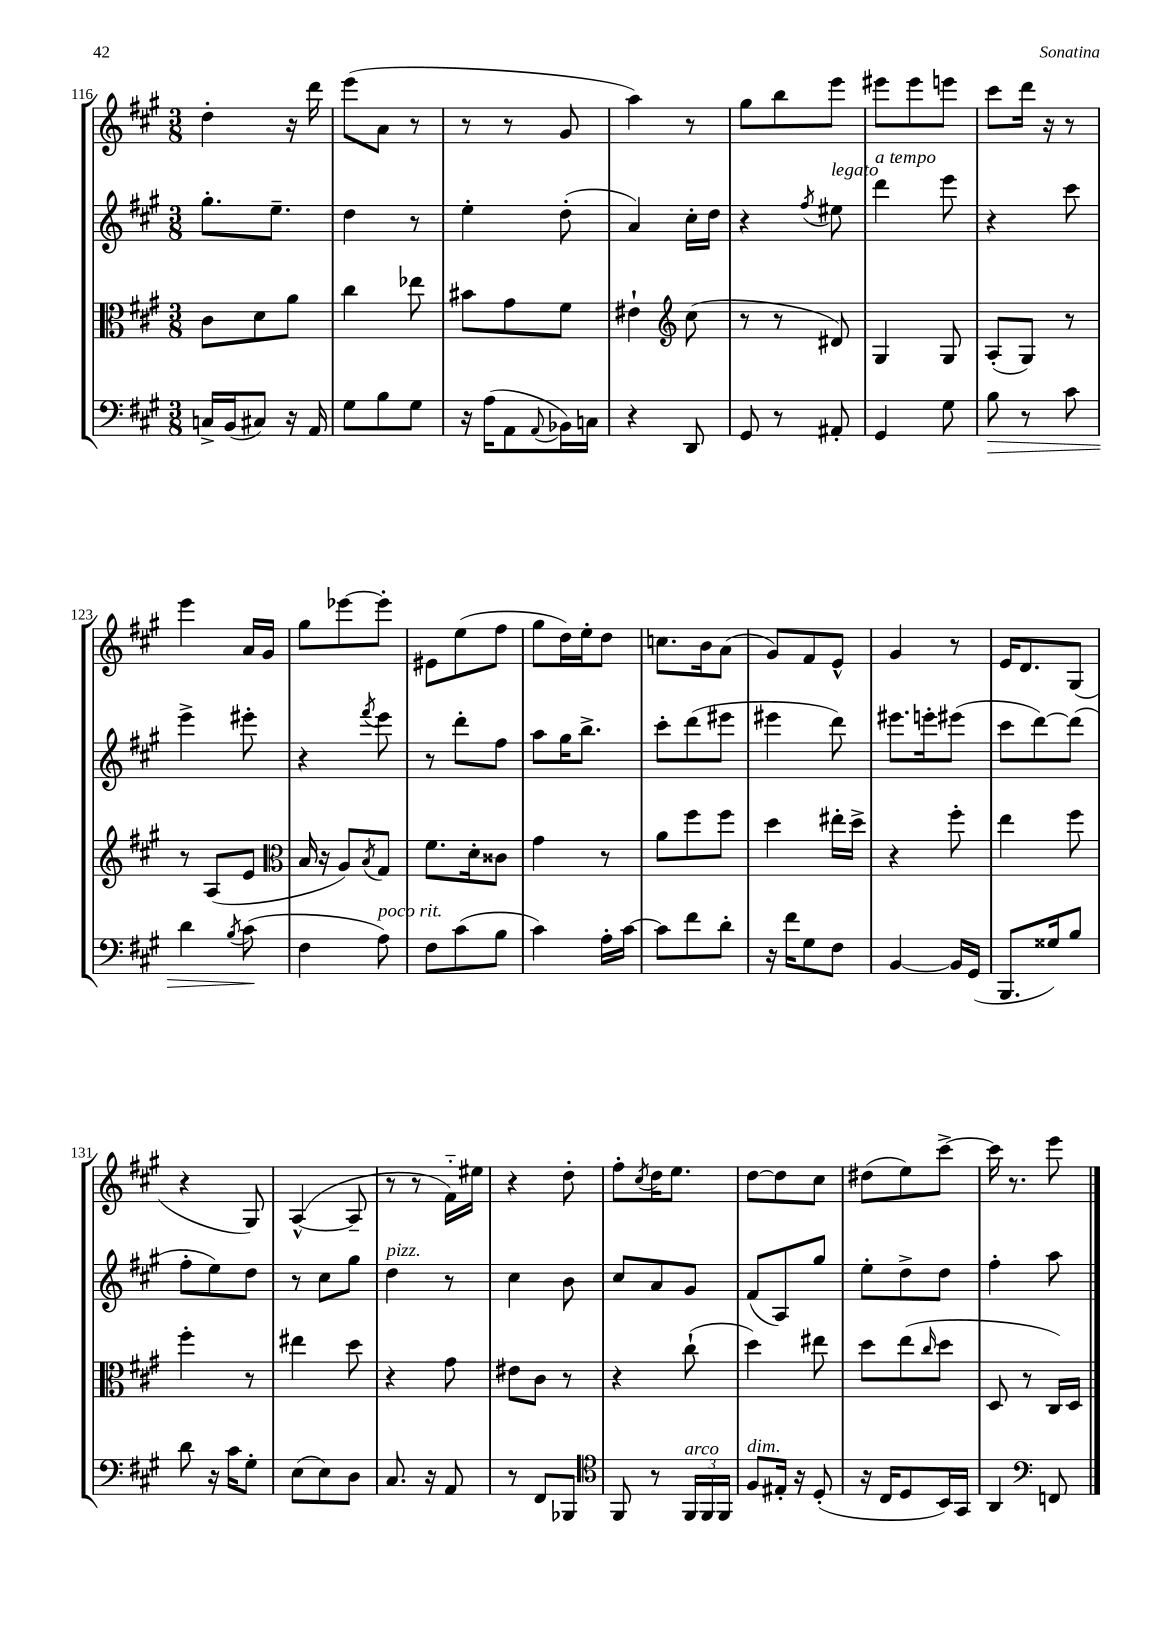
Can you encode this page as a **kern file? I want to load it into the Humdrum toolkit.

**kern	**kern	**kern	**kern
*staff4	*staff3	*staff2	*staff1
*clefF4	*clefC3	*clefG2	*clefG2
*k[f#c#g#]	*k[f#c#g#]	*k[f#c#g#]	*k[f#c#g#]
*M3/8	*M3/8	*M3/8	*M3/8
16C^	8c#	8.gg#'	4dd'
(16BB	.	.	.
8C#)	8d	.	.
.	.	8.ee~	.
16r	8a	.	16r
16AA	.	.	16ddd
=	=	=	=
8G#	4cc#	4dd	(8eee
8B	.	.	8a
8G#	8ee-	8r	8r
=	=	=	=
16r	8b#	4ee'	8r
(16A	.	.	.
8AA	8g#	.	8r
8qqAA	.	.	.
16BB-)	8f#	(8dd'	8g#
16C	.	.	.
=	=	=	=
4r	4e#`	4a)	4aa)
*	*clefG2	*	*
8DD	(8cc#	16cc#'	8r
.	.	16dd	.
=	=	=	=
8GG#	8r	4r	8gg#
8r	8r	.	8bb
.	.	8qff#	.
8AA#'	8d#)	8ee#	8eee
=	=	=	=
4GG#	4G#	4ddd	8eee#
.	.	.	8eee#
8G#	8G#	8eee	8eee
=	=	=	=
8B	(8A'	4r	8ccc#
8r	8G#)	.	16ddd
.	.	.	16r
8c#	8r	8ccc#	8r
=	=	=	=
4d	8r	4eee^	4eee
.	(8A	.	.
8qB	.	.	.
(8c#	8e	8eee#'	16a
.	.	.	16g#
=	=	=	=
*	*clefC3	*	*
4F#	16B	4r	8gg#
.	16r	.	.
.	8A)	.	[8eee-
.	8qB	8qfff#	.
8A)	8G#	8eee	8eee-']
=	=	=	=
8F#	8.f#	8r	8e#
(8c#	.	8ddd'	(8ee
.	16d'	.	.
8B	8c##	8ff#	8ff#
=	=	=	=
4c#)	4g#	8aa	8gg#
.	.	16gg#	16dd)
.	.	8.bb^	16ee'
16A'	8r	.	8dd
[16c#	.	.	.
=	=	=	=
8c#]	8a	8ccc#'	8.cc
8f#	8ff#	(8ddd	.
.	.	.	16b
8d'	8ff#	8eee#	(8a
=	=	=	=
16r	4dd	4eee#	8g#)
16f#	.	.	.
8G#	.	.	8f#
8F#	16ee#'	8ddd)	8e^^
.	16dd^	.	.
=	=	=	=
[4BB	4r	8.eee#	4g#
.	.	16eee'	.
16BB]	8ff#'	(8eee#	8r
(16GG#	.	.	.
=	=	=	=
8.BBB	4ee	8ccc#	16e
.	.	.	8.d
.	.	[8ddd)	.
16G##)	.	.	.
8B	8ff#	(8ddd]	(8G#
=	=	=	=
8d	4ff#'	8ff#'	4r
16r	.	8ee)	.
16c#	.	.	.
8G#'	8r	8dd	8G#)
=	=	=	=
(8E	4ee#	8r	([4A^^
8E)	.	8cc#	.
8D	8dd	8gg#	8A~]
=	=	=	=
8.C#	4r	4dd	8r
.	.	.	8r
16r	.	.	.
8AA	8g#	8r	16f#'~)
.	.	.	16ee#
=	=	=	=
8r	8e#	4cc#	4r
8FF#	8c#	.	.
8BBB-	8r	8b	8dd'
=	=	=	=
*clefC4	*	*	*
8FF#	4r	8cc#	8ff#'
.	.	.	8qcc#
8r	.	8a	16dd
.	.	.	8.ee
24FF#	(8cc#`	8g#	.
24FF#	.	.	.
24FF#	.	.	.
=	=	=	=
8F#	4dd)	(8f#	[8dd
16E#'	.	8A)	8dd]
16r	.	.	.
(8D'	8ee#	8gg#	8cc#
=	=	=	=
16r	8dd	8ee'	(8dd#
16C#	.	.	.
8D	(8ee	8dd^	8ee)
.	16qqcc#	.	.
16BB)	8dd	8dd	[8ccc#^
16GG#	.	.	.
=	=	=	=
4AA	8D	4ff#'	16ccc#]
.	.	.	8.r
.	8r	.	.
*clefF4	*	*	*
8FF	16C#)	8aa	8eee
.	16D	.	.
==	==	==	==
*-	*-	*-	*-
